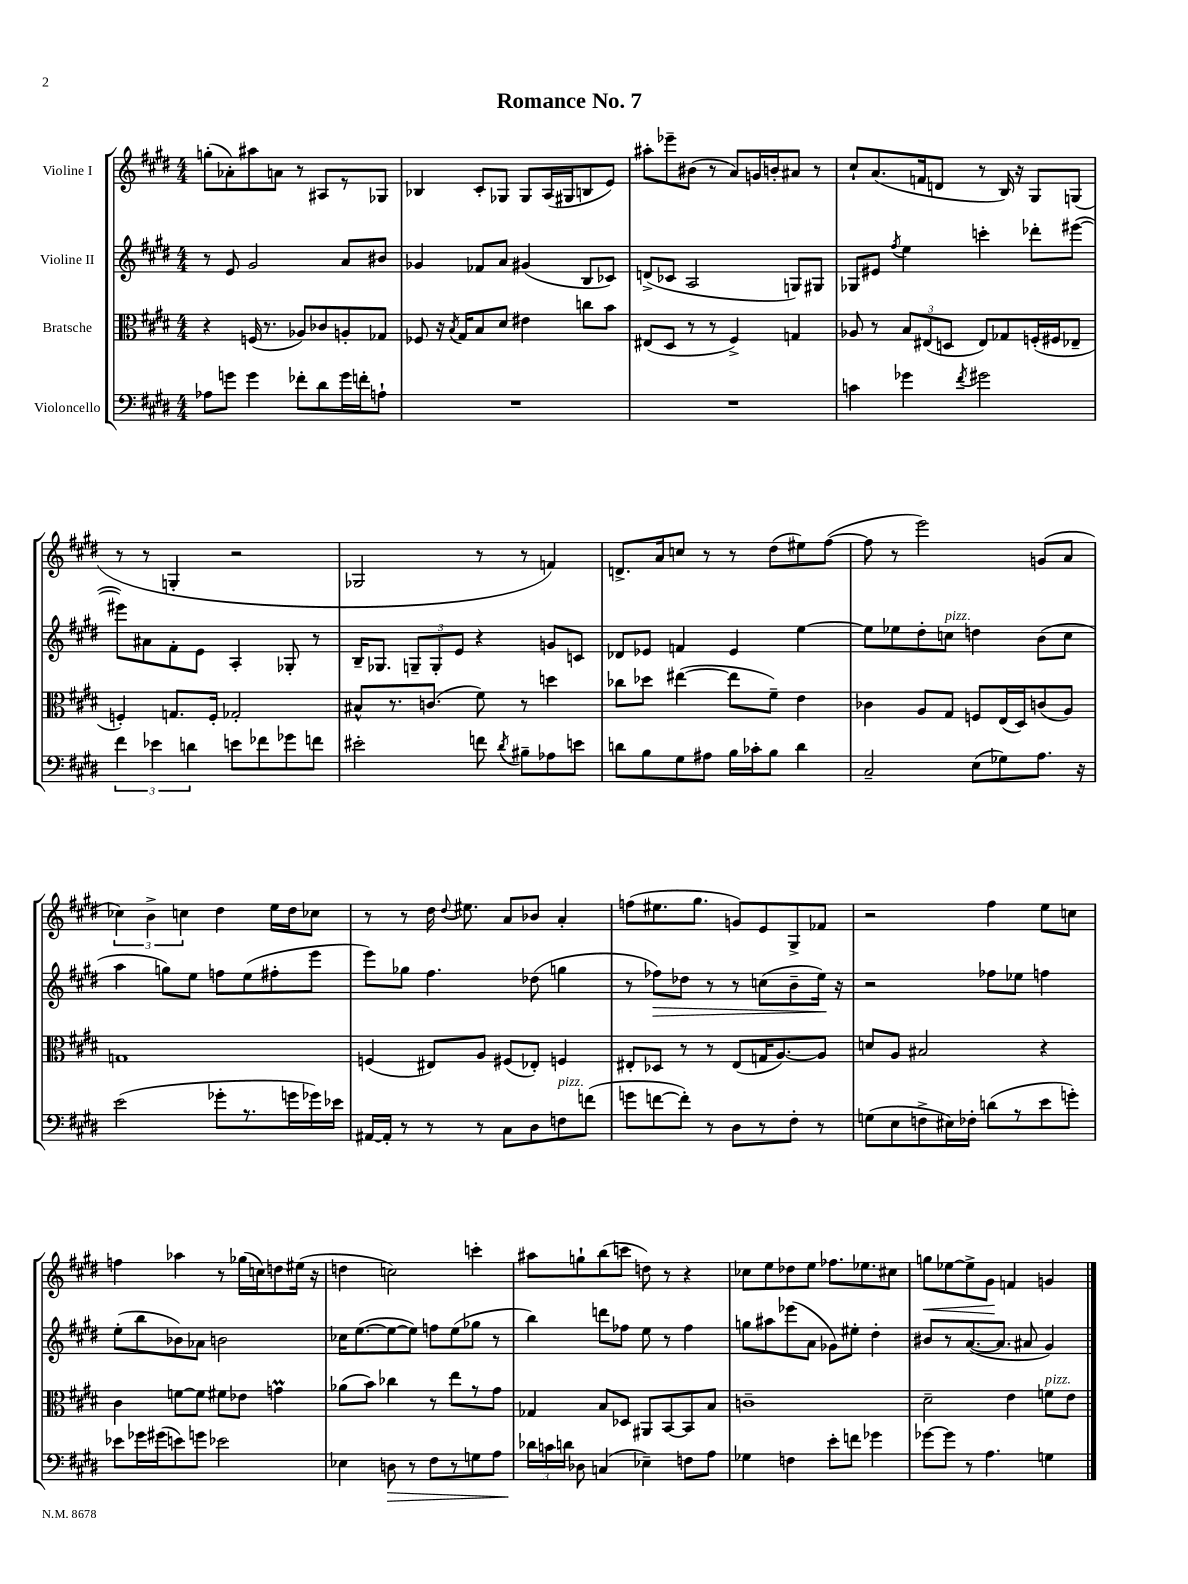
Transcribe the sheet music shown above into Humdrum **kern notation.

**kern	**kern	**kern	**kern
*staff4	*staff3	*staff2	*staff1
*clefF4	*clefC3	*clefG2	*clefG2
*k[f#c#g#d#]	*k[f#c#g#d#]	*k[f#c#g#d#]	*k[f#c#g#d#]
*M4/4	*M4/4	*M4/4	*M4/4
8A-	4r	8r	(8gg'
8g	.	8e	8a-')
4g	(16F	2g#	8aa#
.	8.r	.	.
.	.	.	8a
8f-'	8A-)	.	8r
8d#	8c-	.	8A#
16g	8A'	8a	8r
16f'	.	.	.
8A`	8G-	8b#	8G-
=	=	=	=
1r	8F-	4g-	4B-
.	16r	.	.
.	8qB	.	.
.	16G#	.	.
.	8B	8f-	8c#'
.	8d#	8a	8G-
.	4e#	(4g#	8G-
.	.	.	(16A
.	.	.	16G#
.	8cc	8B	8B
.	8b	8c-)	8e)
=	=	=	=
1r	(8E#	(8d^	8aa#'
.	8D#	8c-	8eee-~
.	8r	2A	(8b#
.	8r	.	8r
.	4F#^)	.	8a)
.	.	.	16g
.	.	.	16b'
.	4G	8G)	8a#
.	.	8G#	8r
=	=	=	=
4c	8A-	8G-	8cc#`
.	8r	8e#	(8.a
.	.	8qff#	.
4g-	12B	4ee	.
.	.	.	16f
.	(12E#	.	.
.	.	.	8d
.	12D	.	.
8qf#	.	.	.
2g#	8E#)	4ccc'	8r
.	8G-	.	16B)
.	.	.	16r
.	(16F'	8ddd-'	8G#
.	16F#	.	.
.	8E-~	([8eee#	(8G
=	=	=	=
6f#	4F')	8eee#])	8r
.	.	8a#	8r
6e-	.	.	.
.	8.G	8f#'	4G'
6d	.	.	.
.	.	8e	.
.	16F'	.	.
8e	2G-'	4A'	2r
8f-	.	.	.
8g-	.	8G-'	.
8f	.	8r	.
=	=	=	=
2e#'	8B#^^	16B~	2G-
.	.	8.G-	.
.	8.r	.	.
.	.	12G~	.
.	(8.c	.	.
.	.	12G'	.
.	.	12e	.
8f	8f#)	4r	8r
8qd#	.	.	.
8B#~	8r	.	8r
8A-	4dd	8g	4f)
8e	.	8c	.
=	=	=	=
8d	8cc-	8d-	8.d^
8B	8dd-	8e-	.
.	.	.	16a
8G#	([4ee#	4f	8cc
8A#	.	.	8r
16B	8ee#]	4e-	8r
16c-'	.	.	.
8B	8f#~)	.	(8dd#
4d	4e	[4ee	8ee#)
.	.	.	([8ff#
=	=	=	=
2C#~	4c-	8ee]	8ff#]
.	.	8ee-	8r
.	8A	8dd#'	2eee)
.	8G#	8cc	.
(8E	8F	4dd	.
8G-)	(16E	.	.
.	16D#)	.	.
8.A	(8c	(8b	(8g
.	8A)	8cc	8a
16r	.	.	.
=	=	=	=
(2e	1G	4aa	6cc-)
.	.	.	6b^
.	.	8gg)	.
.	.	.	6cc
.	.	8ee	.
8g-'	.	8ff	4dd#
8.r	.	(8ee	.
.	.	8ff#'	16ee
16g	.	.	16dd#
16g-)	.	8eee	8cc-
16e-	.	.	.
=	=	=	=
[16AA#	(4F	8eee)	8r
16AA#']	.	.	.
8r	.	8gg-	8r
8r	8E#)	4.ff#	16dd#
.	.	.	8qqdd#
.	.	.	8.ee#
8r	8A	.	.
8C#	(8F#	.	8a
8D#	8E-')	(8dd-	8b-
8F	4F	4gg	4a'
(8f	.	.	.
=	=	=	=
8g	8E#'	8r	(8ff
[8f	8D-	8ff-)	8.ee#
8f'])	8r	8dd-	.
.	.	.	8.gg#
8r	8r	8r	.
8D#	(8E#	8r	8g)
8r	16G	(8cc	8e
.	[8.A)	.	.
8F#'	.	8b~	8G#^
8r	8A]	16ee)	8f-
.	.	16r	.
=	=	=	=
(8G	8d	2r	2r
8E	8A	.	.
8F^	2B#	.	.
16E#)	.	.	.
16F-'	.	.	.
(8d	.	8ff-	4ff#
8r	.	8ee-	.
8e	4r	4ff	8ee
8g')	.	.	8cc
=	=	=	=
8e-	4c#	(8ee'	4ff
16g-	.	8bb	.
(16g#	.	.	.
8e)	[8f	8b-)	4aa-
8g	8f]	8a-	.
2e-	8f#	2b	8r
.	8e-	.	(16gg-
.	.	.	16cc)
.	4g	.	8dd
.	.	.	(16ee#
.	.	.	16r
=	=	=	=
4E-	(8a-	16cc-	4dd
.	.	([8.ee	.
.	8b)	.	.
8D	4cc-	8ee_	2cc)
8r	.	8ee])	.
8F#	8r	8ff	.
8r	8ee	(8ee	.
8G	8r	8gg-	4ccc'
8A	8g#	8r	.
=	=	=	=
24d-	4G-	4bb)	8aa#
24c	.	.	.
24d	.	.	.
8D-	.	.	8gg`
(4C	8B	8ddd	(8bb
.	8D-	8ff-	8ccc
4E-~)	8AA#	8ee	8dd)
.	[8BB	8r	8r
8F	8BB]	4ff-	4r
8A	8B	.	.
=	=	=	=
4G-	1c~	8gg	8cc-
.	.	8aa#	8ee
4F	.	(8eee-	8dd-
.	.	8a	8ee
8e'	.	8g-)	8.ff-
8f	.	8ee#'	.
.	.	.	8.ee-
4g-	.	4dd#'	.
.	.	.	8cc#
=	=	=	=
[8g-	2d#~	8b#	8gg
8g-]	.	8r	[8ee-
8r	.	([8.a	8ee-^]
4.A	.	.	8g#
.	.	8.a]	.
.	4e	.	4f
.	.	8a#	.
4G	8f	4g#)	4g
.	8e	.	.
==	==	==	==
*-	*-	*-	*-
